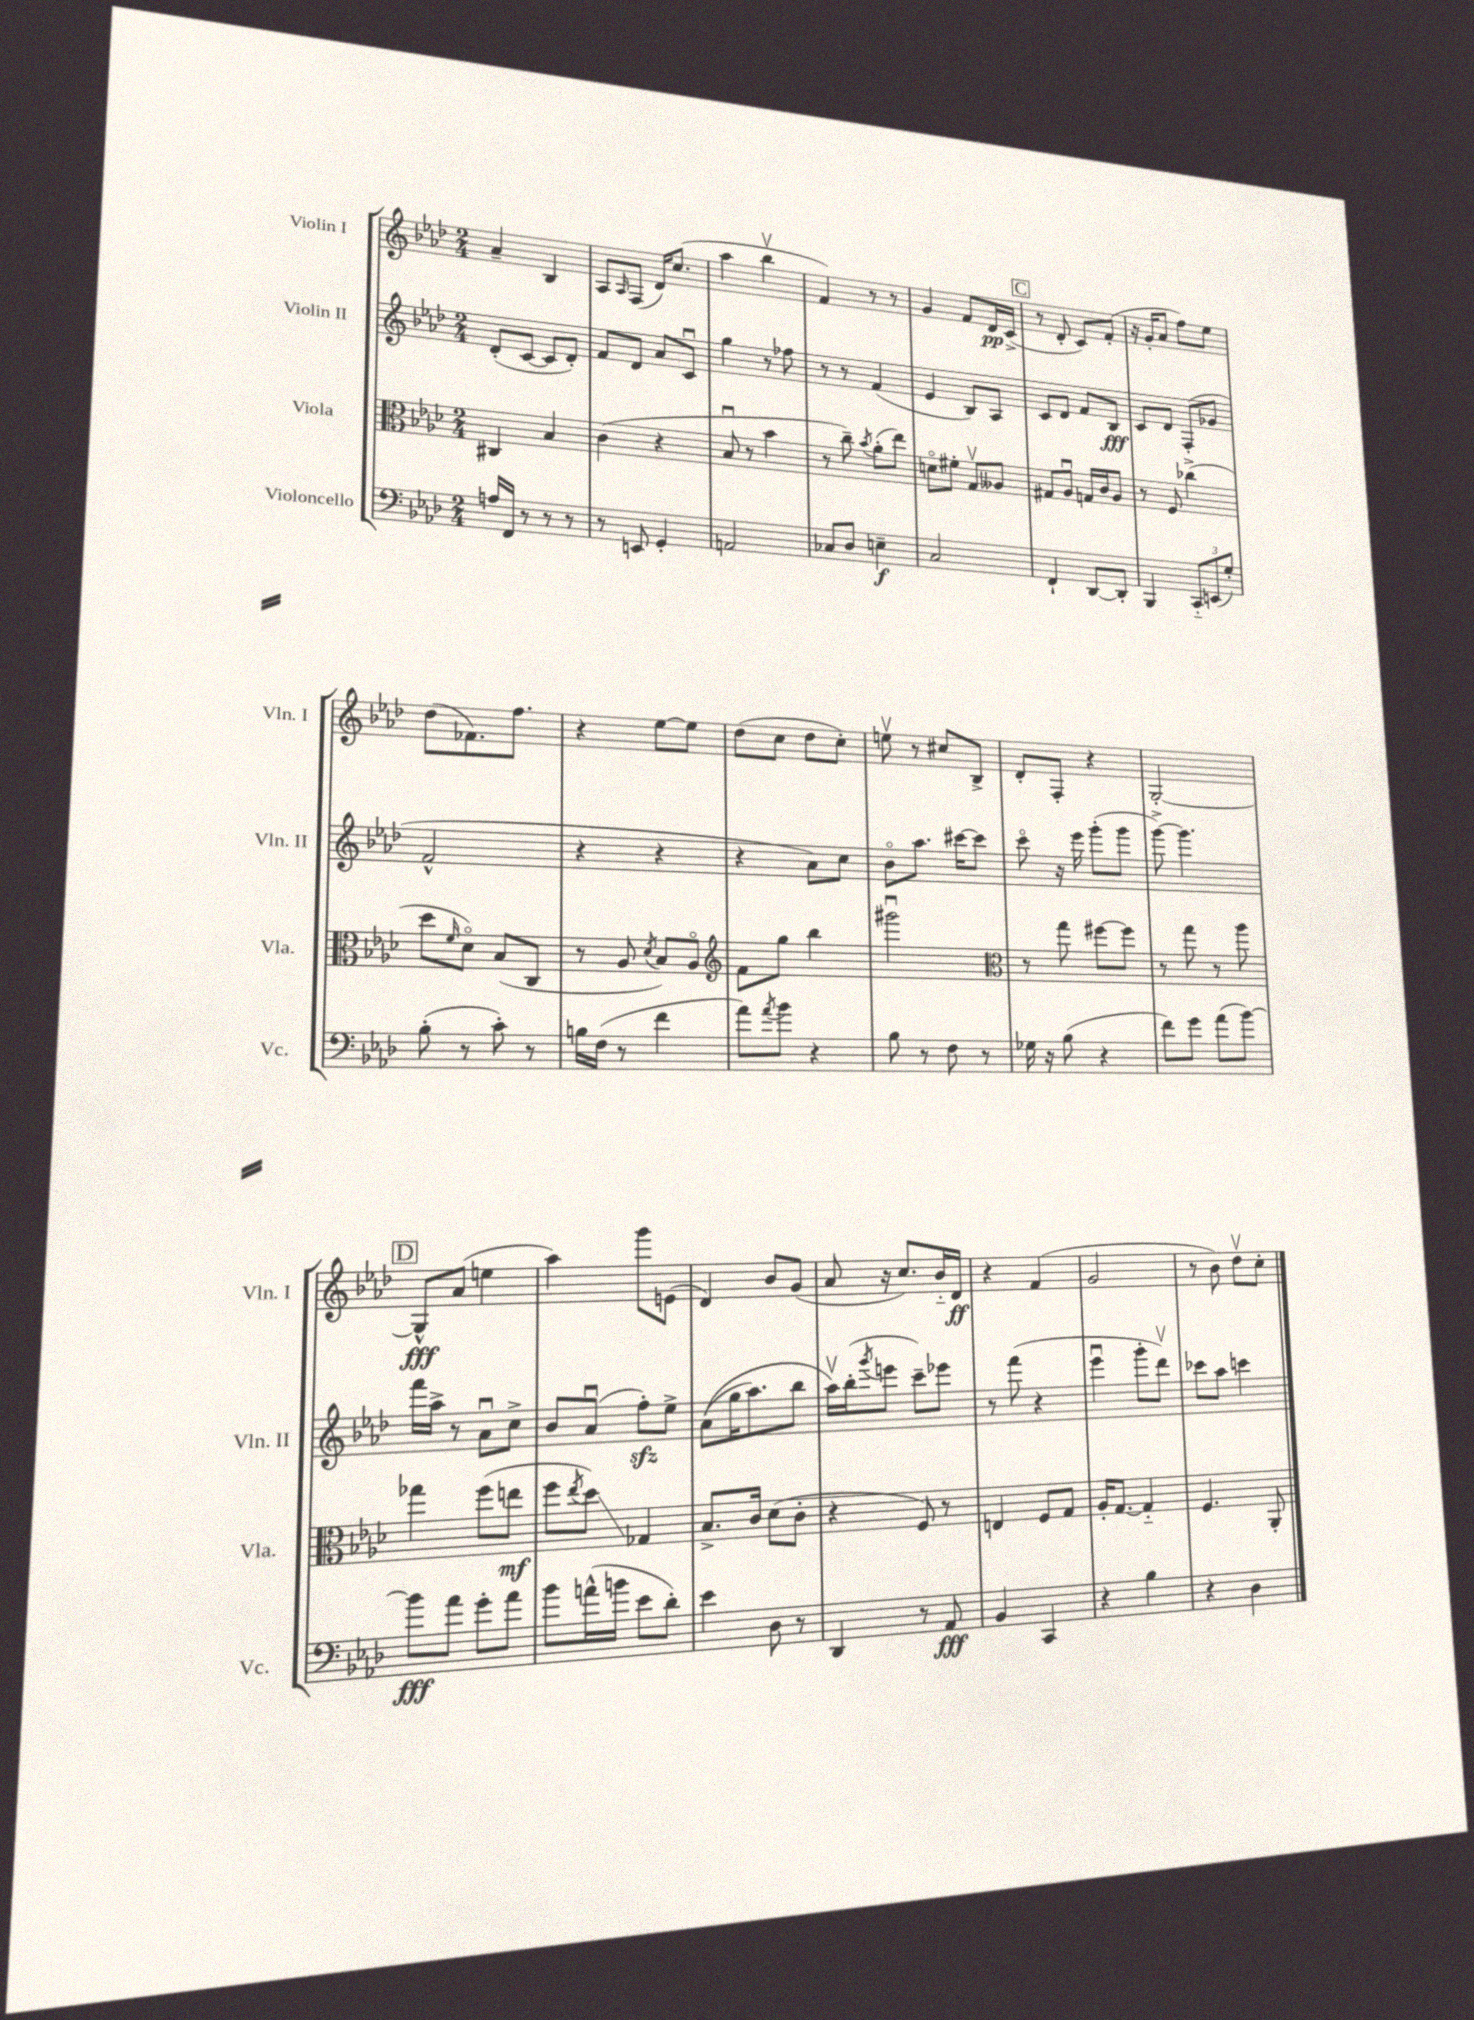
<<
\new StaffGroup <<
\new Staff = "s0" \with { instrumentName = "Violin I" shortInstrumentName = "Vln. I" } {
    \clef treble \key aes \major \numericTimeSignature \time 2/4
    aes'4-- bes4 |
    aes8 \grace { aes16 } f8( des'16) c''8.( |
    aes''4 bes''4\upbow |
    f'4) r8 r8 |
    g'4 f'8 des'16\pp c'16->( |
    \mark \markup { \box "C" } r8 des'8-. c'8) f'8-.( |
    r16 g'16-. aes'8 f''8) ees''8 |
    des''8( fes'8.) f''8. |
    r4 ees''8~ ees''8 |
    des''8( c''8 des''8 c''8-.) |
    e''8\upbow r8 cis''8 bes8-> |
    des'8-. f8-. r4 |
    g2~-. |
    \mark \markup { \box "D" } g8-^\fff aes'8( e''4 |
    aes''4) g'''8 e'8( |
    des'4) bes'8 g'8( |
    aes'8 r16 c''8.) bes'16-_ des'16\ff |
    r4 f'4( |
    g'2 |
    r8 bes'8) des''8\upbow c''8-. \bar "|." |
}
\new Staff = "s1" \with { instrumentName = "Violin II" shortInstrumentName = "Vln. II" } {
    \clef treble \key aes \major \numericTimeSignature \time 2/4
    des'8-.( c'8~ c'8 des'8-.) |
    f'8 des'8 aes'8 c'8\downbow |
    g''4 r8 fes''8 |
    r8 r8 f'4( |
    ees'4 bes8) aes8 |
    \mark \markup { \box "C" } c'8 des'8 f'8 bes8\fff |
    c'8 des'8 f8-.( ges'8 |
    f'2-^ |
    r4 r4 |
    r4 aes'8) c''8 |
    bes'8\flageolet aes''8. cis'''16~ cis'''8 |
    c'''8\flageolet r16 ees'''16 g'''8-.( g'''8 |
    g'''8~->) g'''4. |
    \mark \markup { \box "D" } f'''16 aes''16-> r8 aes'8\downbow c''8-> |
    bes'8 aes'8\downbow( f''8-.\sfz) ees''8-> |
    aes'8(\( g''16 aes''8.) bes''8 |
    aes''16\upbow\) bes''16-.( \acciaccatura { g'''8 } e'''8 c'''8--) ees'''8 |
    r8 f'''8( r4 |
    ees'''4\downbow g'''8-. des'''8\upbow) |
    ces'''8 aes''8 c'''4 \bar "|." |
}
\new Staff = "s2" \with { instrumentName = "Viola" shortInstrumentName = "Vla." } {
    \clef alto \key aes \major \numericTimeSignature \time 2/4
    cis4 bes4 |
    c'4( r4 |
    bes8\downbow r8 bes'4 |
    r8 c''8--) \acciaccatura { bes'8 } aes'8-.( ees''8) |
    d'8\flageolet fis'8-. g8\upbow aeses8 |
    \mark \markup { \box "C" } gis8 aes8\downbow g16 c'16 aes8 |
    r8 f8 ces''4->( |
    des''8 \grace { f'16 } des'8\flageolet) bes8( c8 |
    r8 aes8 \acciaccatura { des'8 } bes8) aes8\flageolet |
    \clef treble f'8 g''8 bes''4 |
    gis'''2\downbow |
    \clef alto r8 g''8 fis''8~ fis''8 |
    r8 g''8 r8 aes''8 |
    \mark \markup { \box "D" } ges''4 f''8( e''8\mf |
    f''8 \acciaccatura { ees''8 } des''8\glissando) ges4 |
    bes8.-> c'16 des'8( c'8-. |
    r4 f8) r8 |
    e4 f8 g8 |
    aes16-. g8.~ g4-_ |
    f4. aes,8-. \bar "|." |
}
\new Staff = "s3" \with { instrumentName = "Violoncello" shortInstrumentName = "Vc." } {
    \clef bass \key aes \major \numericTimeSignature \time 2/4
    a16 f,16 r8 r8 r8 |
    r8 e,8 g,4-. |
    a,2 |
    ces8 des8 e4--\f |
    c2 |
    \mark \markup { \box "C" } f,4-! des,8~ des,8-. |
    bes,,4 \tuplet 3/2 { c,8-_ e,8( g8-.) } |
    bes8-.( r8 c'8-.) r8 |
    b16 f16( r8 f'4 |
    aes'8) \acciaccatura { aes'8 } bes'8 r4 |
    bes8 r8 f8 r8 |
    ges16 r16 bes8( r4 |
    f'8) g'8 aes'8( bes'8~) |
    \mark \markup { \box "D" } bes'8\fff aes'8 g'8-. aes'8 |
    bes'8 a'16-^( b'16 ees'8 des'8-.) |
    ees'4 des8 r8 |
    des,4 r8 aes,8\fff |
    bes,4 c,4 |
    r4 bes4 |
    r4 des4 \bar "|." |
}
>>
>>
\layout { \context { \Score \remove "Bar_number_engraver" } }
